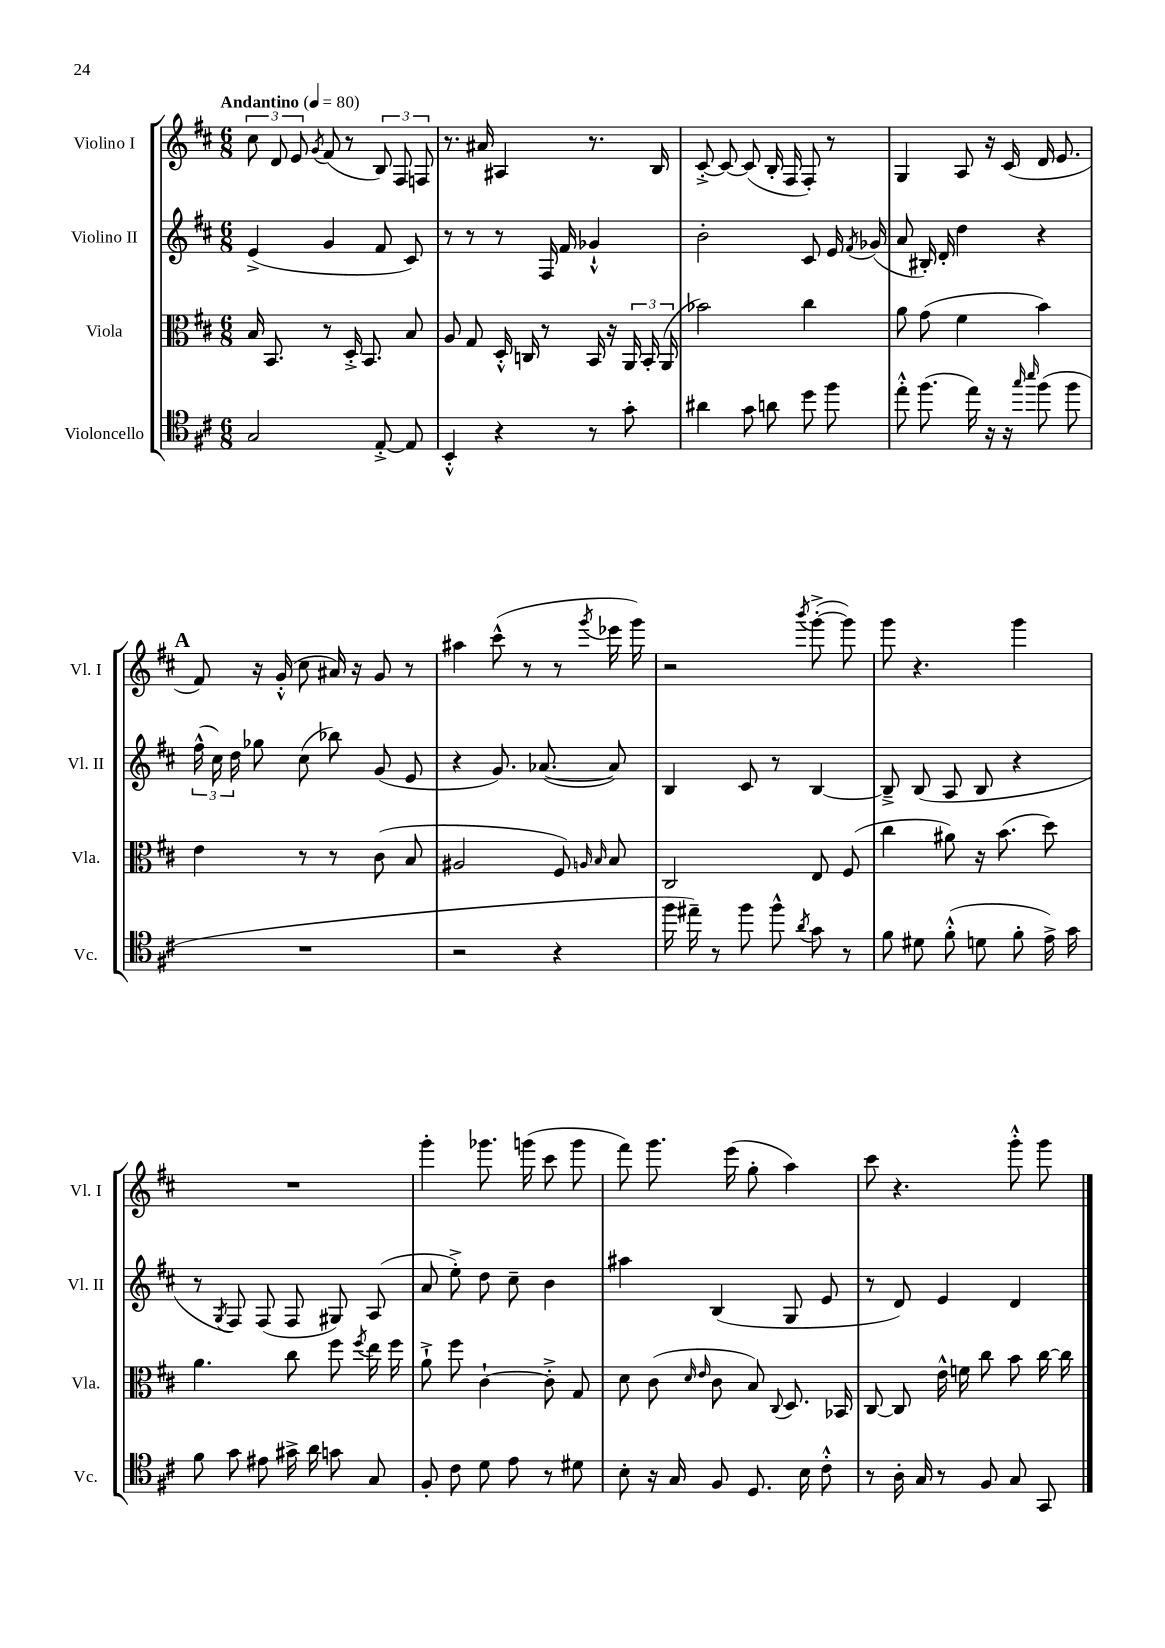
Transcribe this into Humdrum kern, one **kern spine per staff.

**kern	**kern	**kern	**kern
*staff4	*staff3	*staff2	*staff1
*clefC4	*clefC3	*clefG2	*clefG2
*k[f#c#]	*k[f#c#]	*k[f#c#]	*k[f#c#]
*M6/8	*M6/8	*M6/8	*M6/8
*MM80	*MM80	*MM80	*MM80
2G/	16B/	(4e^/	12cc#\
.	8.BB/	.	.
.	.	.	12d/
.	.	.	12e/
.	.	.	8qg/
.	8r	4g/	(8f#/
.	16D'^/	.	8r
.	8.BB/	.	.
[8E'^/	.	8f#/	12B/)
.	.	.	12F#/
8E/]	8B/	8c#/)	.
.	.	.	12F/
=	=	=	=
4BB'^^/	8A/	8r	8.r
.	8G/	8r	.
.	.	.	16a#/
4r	16D'^^/	8r	4A#/
.	16C/	.	.
.	8r	16F#/	.
.	.	16f#/	.
8r	16BB/	4g-`^^/	8.r
.	16r	.	.
8g'\	24AA/	.	.
.	24BB'/	.	.
.	.	.	16B/
.	(24AA/	.	.
=	=	=	=
4a#\	2b-\)	2b'\	[8c#'^/
.	.	.	8c#/_
8g\	.	.	(8c#/]
8a\	.	.	16B'/
.	.	.	16F#/
8dd\	4cc#\	8c#/	8F#'/)
8ff#\	.	16e/	8r
.	.	8qf#/	.
.	.	(16g-/	.
=	=	=	=
8ee'^^\	8a\	8a/	4G/
(8.ff#\	(8g\	16B#'/)	.
.	.	16d'/	.
.	4f#\	4dd\	8A/
16ee\)	.	.	.
16r	.	.	16r
16r	.	.	(16c#/
16qqgg/	.	.	.
16qqbb/	.	.	.
(8ff#\	4b\)	4r	16d/
.	.	.	8.e/
8ff#\	.	.	.
=	=	=	=
2.r	4e\	(24ff#^^\	8f#/)
.	.	24cc#\)	.
.	.	24dd\	.
.	.	8gg-\	16r
.	.	.	(16g'^^/
.	8r	(8cc#\	8cc#\
.	8r	8bb-\)	16a#/)
.	.	.	16r
.	(8c#\	(8g/	8g/
.	8B/	8e/	8r
=	=	=	=
2r	2A#/	4r	4aa#\
.	.	8.g/)	(8ccc#^^\
.	.	.	8r
.	.	([8.a-/	.
4r	8F#/)	.	8r
.	16qqA/	.	.
.	16qqB/	.	8qggg/
.	8B/	8a-/])	16eee-\
.	.	.	16ggg\)
=	=	=	=
16ff#\	2C#/	4B/	2r
16ee#~\)	.	.	.
8r	.	.	.
8ff#\	.	8c#/	.
8ff#^^\	.	8r	.
8qa/	.	.	8qbbb/
8g\	8E/	[4B/	([8ggg'^\
8r	(8F#/	.	8ggg\])
=	=	=	=
8f#\	4cc#\	8B~^/]	8ggg\
8d#\	.	(8B/	4.r
(8f#'^^\	8a#\)	8A/	.
8d\	16r	8B/	.
.	(8.b\	.	.
8f#'\	.	4r	4ggg\
16e^\)	8dd\)	.	.
16g\	.	.	.
=	=	=	=
8f#\	4.a\	8r	2.r
.	.	8qG/	.
8g\	.	8F#/)	.
8e#\	.	(8F#/	.
16g#^\	8cc#\	8F#/	.
16a\	.	.	.
8g\	8ff#\	8G#/)	.
.	8qff#/	.	.
8G/	16ee\	(8A/	.
.	16ff#\	.	.
=	=	=	=
8F#'/	8a`^\	8a/	4ggg'\
8c#\	8ff#\	8ee'^\)	.
8d\	[4c#`\	8dd\	8.ggg-\
8e\	.	8cc#~\	.
.	.	.	(16ggg\
8r	8c#'^\]	4b\	8ccc#\
8d#\	8G/	.	8ggg\
=	=	=	=
8B'\	8d\	4aa#\	8fff#\)
16r	(8c#\	.	8.ggg\
16G/	.	.	.
.	16qqd/	.	.
.	16qqe/	.	.
8F#/	8c#\	(4B/	.
.	.	.	(16eee\
8.D/	8B/)	.	8gg'\
.	8qqC#/	.	.
.	8.D/	8G/	4aa\)
16B\	.	.	.
8c#'^^\	.	8e/	.
.	16BB-/	.	.
=	=	=	=
8r	[8C#/	8r	8ccc#\
16A'\	8C#/]	8d/)	4.r
16G/	.	.	.
8r	16e^^\	4e/	.
.	16f\	.	.
8F#/	8cc#\	.	.
8G/	8b\	4d/	8ggg'^^\
8GG/	[16cc#\	.	8ggg\
.	16cc#\]	.	.
==	==	==	==
*-	*-	*-	*-
